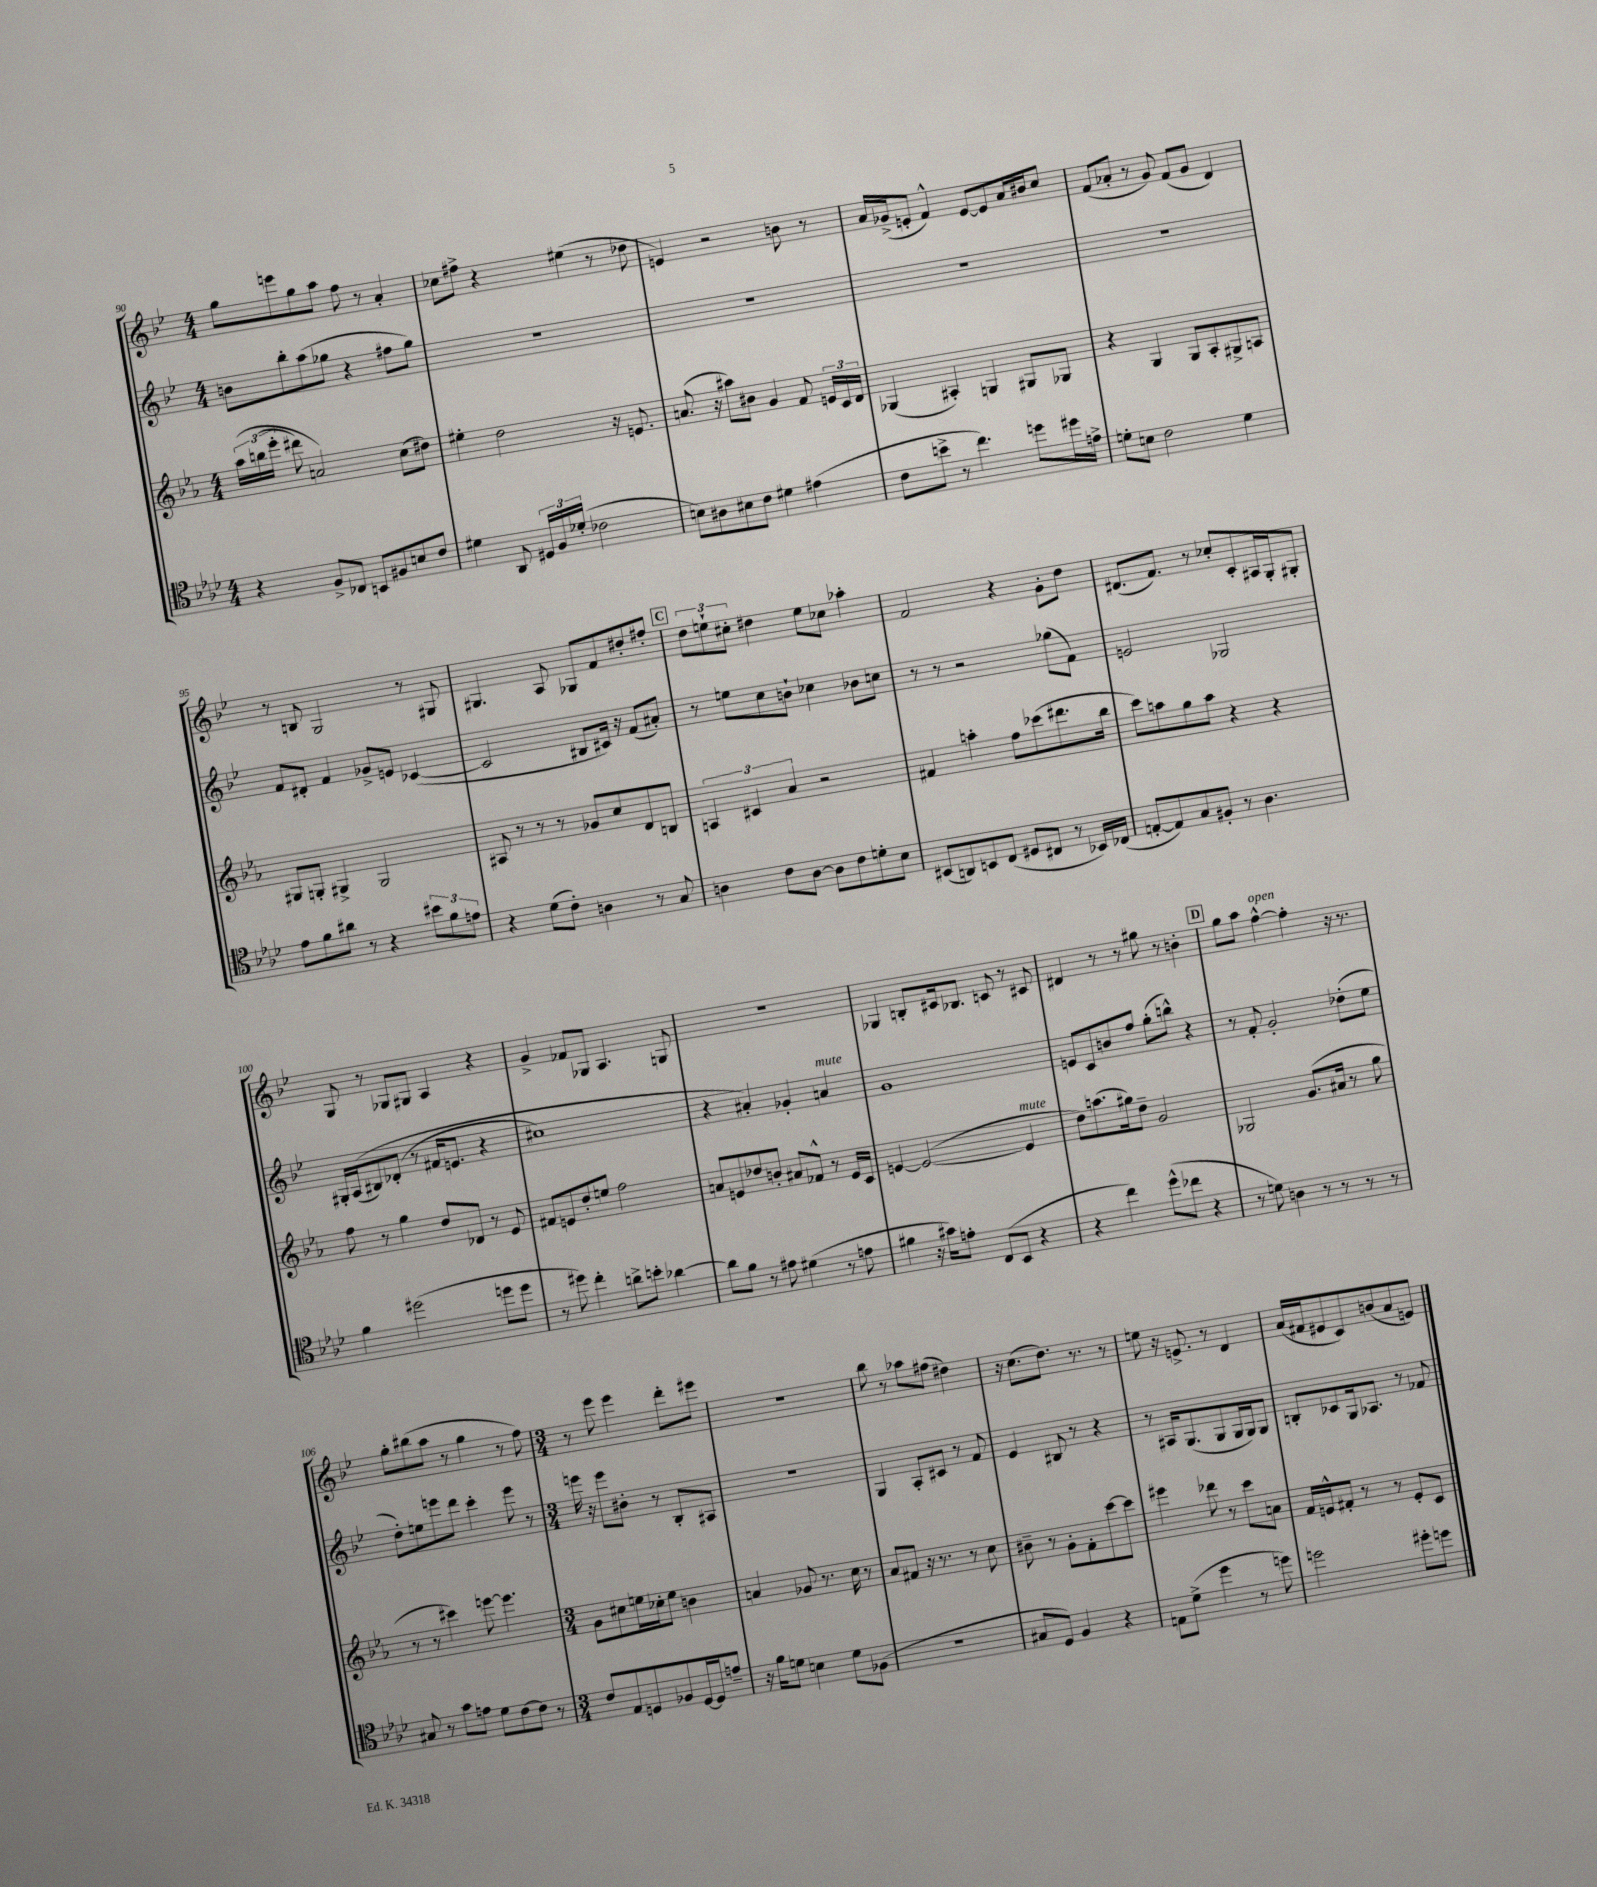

**kern	**kern	**kern	**kern
*part4	*part3	*part2	*part1
*staff4	*staff3	*staff2	*staff1
*clefC4	*clefG2	*clefG2	*clefG2
*k[b-e-a-d-]	*k[b-e-a-]	*k[b-e-]	*k[b-e-]
*M4/4	*M4/4	*M4/4	*M4/4
=90	=90	=90	=90
4r	(24aa-\LL	8bn\L	8gg\L
.	(24bbn\	.	.
.	24eee-'\JJ	.	.
.	8ddd#X\)	8bb-'\	8eeen\
8F^/L	2an/)	(8aa\	8gg\
8C-X/J	.	8gg-X\J	8aa\J
8BBn/L	.	4r	8ff\
8F#X/	.	.	8r
8Bn/	(8cc\L	8ff#X\L	4a'/
8c/J	8dd#X\J)	8gg-\J)	.
=91	=91	=91	=91
4d#X\	4ee#X'\	1r	8cc-X\L
.	.	.	8ff#X^\J
8AA-/	2dd\	.	4r
24D#X/LL	.	.	.
24F/	.	.	.
(24d-X'/JJ	.	.	.
2c-X\	.	.	(4ee#X\
.	16r	.	8r
.	8.en/	.	.
.	.	.	8dd-X\
=92	=92	=92	=92
8Bn\L)	(8.an/	1r	4en/)
8A#X\	.	.	.
.	16r	.	.
8B#X\	8aa#X\L)	.	2r
8c\J	8b#X\J	.	.
4d#X\	4g/	.	.
(4e#X\	8f/	.	8bn\
.	24en/LL	.	8r
.	24c/	.	.
.	24d/JJ	.	.
=93	=93	=93	=93
8c\L	(4G-X/	1r	16a/LL
.	.	.	(16g-X^/J
8bn^\J	.	.	8en'/J
8r	4A#X'/)	.	4f^^/)
4.cc\)	.	.	.
.	4Gn/	.	[8e/L
.	.	.	8e/]
8ddn\L	8G#X/L	.	16a/L
.	.	.	16b#X/J
16dd#X\L	8G-X/J	.	8cc/J
16en^\JJ	.	.	.
=94	=94	=94	=94
8dn'\L	4r	1r	(8f/L
8Bn\J	.	.	8a-X'/J
2c\	4G/	.	8r
.	.	.	8g/)
.	8G/L	.	(8f/L
.	8A-'/	.	8g/J
4d\	8G#X^/	.	4d/)
.	8An/J	.	.
!!LO:LB:g=z
=95	=95	=95	=95
8e-\L	8G#X/L	8f/L	8r
8f\	8Gn'/J	8d#X'/J	8Bn/
8a#X\J	4G#X^/	4f/	2G/
8r	.	.	.
4r	2G#/	8g-X^/L	.
.	.	8en/J	.
12b#X\L	.	([4c-X/	8r
12f\	.	.	.
.	.	.	8G#X/
12en\J	.	.	.
=96	=96	=96	=96
4r	8A#X/	2c-/]	4.G#X/
.	8r	.	.
(8d-\L	8r	.	.
8c'\J)	8r	.	8A/
4An\	8g-X/L	8B#X/L	8G-X/L
.	8cc/	16c#X/Jk)	8f/
.	.	16r	.
8r	8d/	(8f/L	8dd#X'/
8G/	8Bn/J	8a#X'/J)	8ff#X'/J
!!LO:REH:place=s1:t=C
=97	=97	=97	=97
4An\	6An/	8r	12dd\L
.	.	.	12een`\
.	.	8een\L	.
.	6c#X/	.	12cc#X'\J
8c\L	.	8cc\	4dd#X\
.	6a-/	.	.
[8A\J	.	8bn`\J	.
8A\L]	2r	4cc-X\	8ee\L
8c\	.	.	8cc-X\J
8dn'\	.	8b-X\L	4aa-X'\
8B-\J	.	8ccn\J	.
=98	=98	=98	=98
(8BB#X/L	4f#X/	8r	2f/
8AAn/)	.	8r	.
8BBn/	4aan'\	2r	.
(8C/J	.	.	.
8D#X/L	8ff\L	.	4r
8C#X/J	(8ccc-X\	.	.
8r	8.ddd#X\	(8gg-X\L	8g'\L
16BB-X/LL)	.	8f\J)	8dd\J
(16C-X/JJ	16bb-\Jk	.	.
=99	=99	=99	=99
[8En'/L	8ccc\L)	2en/	(8.d#X/L
8E/])	8aan\	.	.
.	.	.	8.f/J)
8G/	8gg\	.	.
8F#X'/J	8aa\J	.	8r
8r	4r	2G-X/	8cc-X'/L
4.A-\	.	.	8c'/
.	4r	.	16A#X/L
.	.	.	16G'/J
.	.	.	8G#X'/J
!!LO:LB:g=z
=100	=100	=100	=100
4f\	8ff\	16G#X'/LL	8G/
.	.	((16A/J	.
.	8r	8B#X/)	8r
(2dd#X\	4gg\	(8d-X'/J	8G-X/L
.	.	8r	8G#X/J
.	8dd/L	16f#X/KL	4A/
.	.	8.en/J	.
.	8d-X/J	.	.
8ddn\L	8r	4r	4r
8dd\J	8e-/	.	.
=101	=101	=101	=101
8r	8f#X/L	1cc#X)	4g^/
8dd#X\)	8en/	.	.
4cc'\	8dd'/	.	8f-X/L
.	8een/J	.	8G-X/J
8an^\L	2ff\	.	4.A/
8bn'\J	.	.	.
[4a-X\	.	.	.
.	.	.	8Gn/
=102	=102	=102	=102
8a-\L]	8an/L	4r	1r
8f\J	8en/	.	.
8r	8dd-X/	4a#X'/)	.
8e#X\	8bn'/J	.	.
(4d#X\	8a#X/L	4g-X'/	.
.	8f-X^^/J	.	.
!	!	!LO:TX:a:i:t=mute	!
8r	8r	4an/	.
8en\	16e/LL	.	.
.	16c/JJ	.	.
=103	=103	=103	=103
4f#X\	[4en/	1g	4G-X/
16r	(2e/_	.	8Bn'/L
16g#X\KL)	.	.	.
8en'\J	.	.	16c#X/k
.	.	.	8.B-X/J
(8C/L	.	.	.
8BB-/J	.	.	8cn/
!	!LO:TX:a:i:t=mute	!	!
4r	4e/]	.	8r
.	.	.	8c#X/
=104	=104	=104	=104
4r	8dd\L)	8en/L	4d#X/
.	(8.aan\	8c/	.
4cc\)	.	8bn/	8r
.	16gg#X\k)	.	.
.	8dd~\J	8ff/J	8r
(8dd-^^\L	2g/	(8gg'\L	8gg#X\
8cc-X\J	.	8bbn^^\J)	8r
4r	.	4r	4bn'\
!!LO:REH:place=s1:t=D
=105	=105	=105	=105
8r	2G-X/	8r	8gg\L
8dn\)	.	8f'/	8aa\J
!	!	!	!LO:TX:a:i:t=open
4An\	.	2g'/	[4ff^^\
8r	(8.g/L	.	4ff'\]
8r	.	.	.
.	16a#X/Jk	.	.
8r	8r	(8dd-X'\L	16r
.	.	.	8.r
8r	8gg\	8ee-\J	.
!!LO:LB:g=z
=106	=106	=106	=106
8G#X/	8r	8dd'\L)	8gg'\L
8r	8r	8een\	(8bb#X\
8g\L	4ccc#X\)	8eeen\	8aa\J
8en\J	.	8ddd\J	8r
8d-\L	[8eeen\	4ccc'\	4gg\
[8c\	4.eee\]	.	.
8c\J]	.	8eee\	8r
8r	.	8r	8ff\)
=107	=107	=107	=107
*M3/4	*M3/4	*M3/4	*M3/4
8c/L	8g\L	16eeen\	8r
.	.	16r	.
8E-/	8cc#X\	8eee\L	8eee-\
8Dn/	16een\L	8b#X'\J	4eee-\
.	16cc-X'\J	.	.
8F-X/	8ee\J	8r	.
[16D/L	4bn\	8B-'/L	8ddd'\L
16D/J]	.	.	.
8en~/J	.	8A#X/J	8eee#X\J
=108	=108	=108	=108
16r	4an/	2.r	2.r
16f\KL	.	.	.
8dn\J	.	.	.
4Bn\	8g-X/	.	.
.	8.r	.	.
8d\L	.	.	.
.	16cc\	.	.
(8F-X\J	8r	.	.
=109	=109	=109	=109
2.r	8a-/L	4G/	8bb-\
.	8f#X/J	.	8r
.	16r	8A'/L	8aa-X\L
.	8.r	.	.
.	.	8c#X/J	(8ff#X\J
.	8r	8r	4dd#X\)
.	8cc\	8f/	.
=110	=110	=110	=110
8G#X/L	8b#X~\	4e-/	16r
.	.	.	(8.cc\L
8D-/J)	8r	.	.
4F/	8g'\L	8B#X/	8.dd\J)
.	8f'\	8r	.
.	.	.	8.r
4r	[8ccc\	4r	.
.	8ccc\J]	.	8r
=111	=111	=111	=111
8En\L	4eee#X\	8r	8een\
(8d-^\J	.	16A#X/KL	16r
.	.	(8.G/	8.en^/
4dd-\	8ddd-X\	.	.
.	8r	8G/	8r
8r	8ccc\L	16G/L	4d/
.	.	16G/J)	.
8ddn\)	8an\J	8G/J	.
=112	=112	=112	=112
2ddn\	16f/LL	8Bn'/L	(16a/LL
.	16en^^/J	.	16f#X/J
.	8f#X'/J	8c-X/	8e#X/
.	8r	16G/k	8c/)
.	.	8.A-X/J	.
.	8r	.	(8bn/
8dd#X'\L	8e'/L	8r	8a/
8ddn\J	8c/J	8f-X/	8en/J)
==	==	==	==
*-	*-	*-	*-
